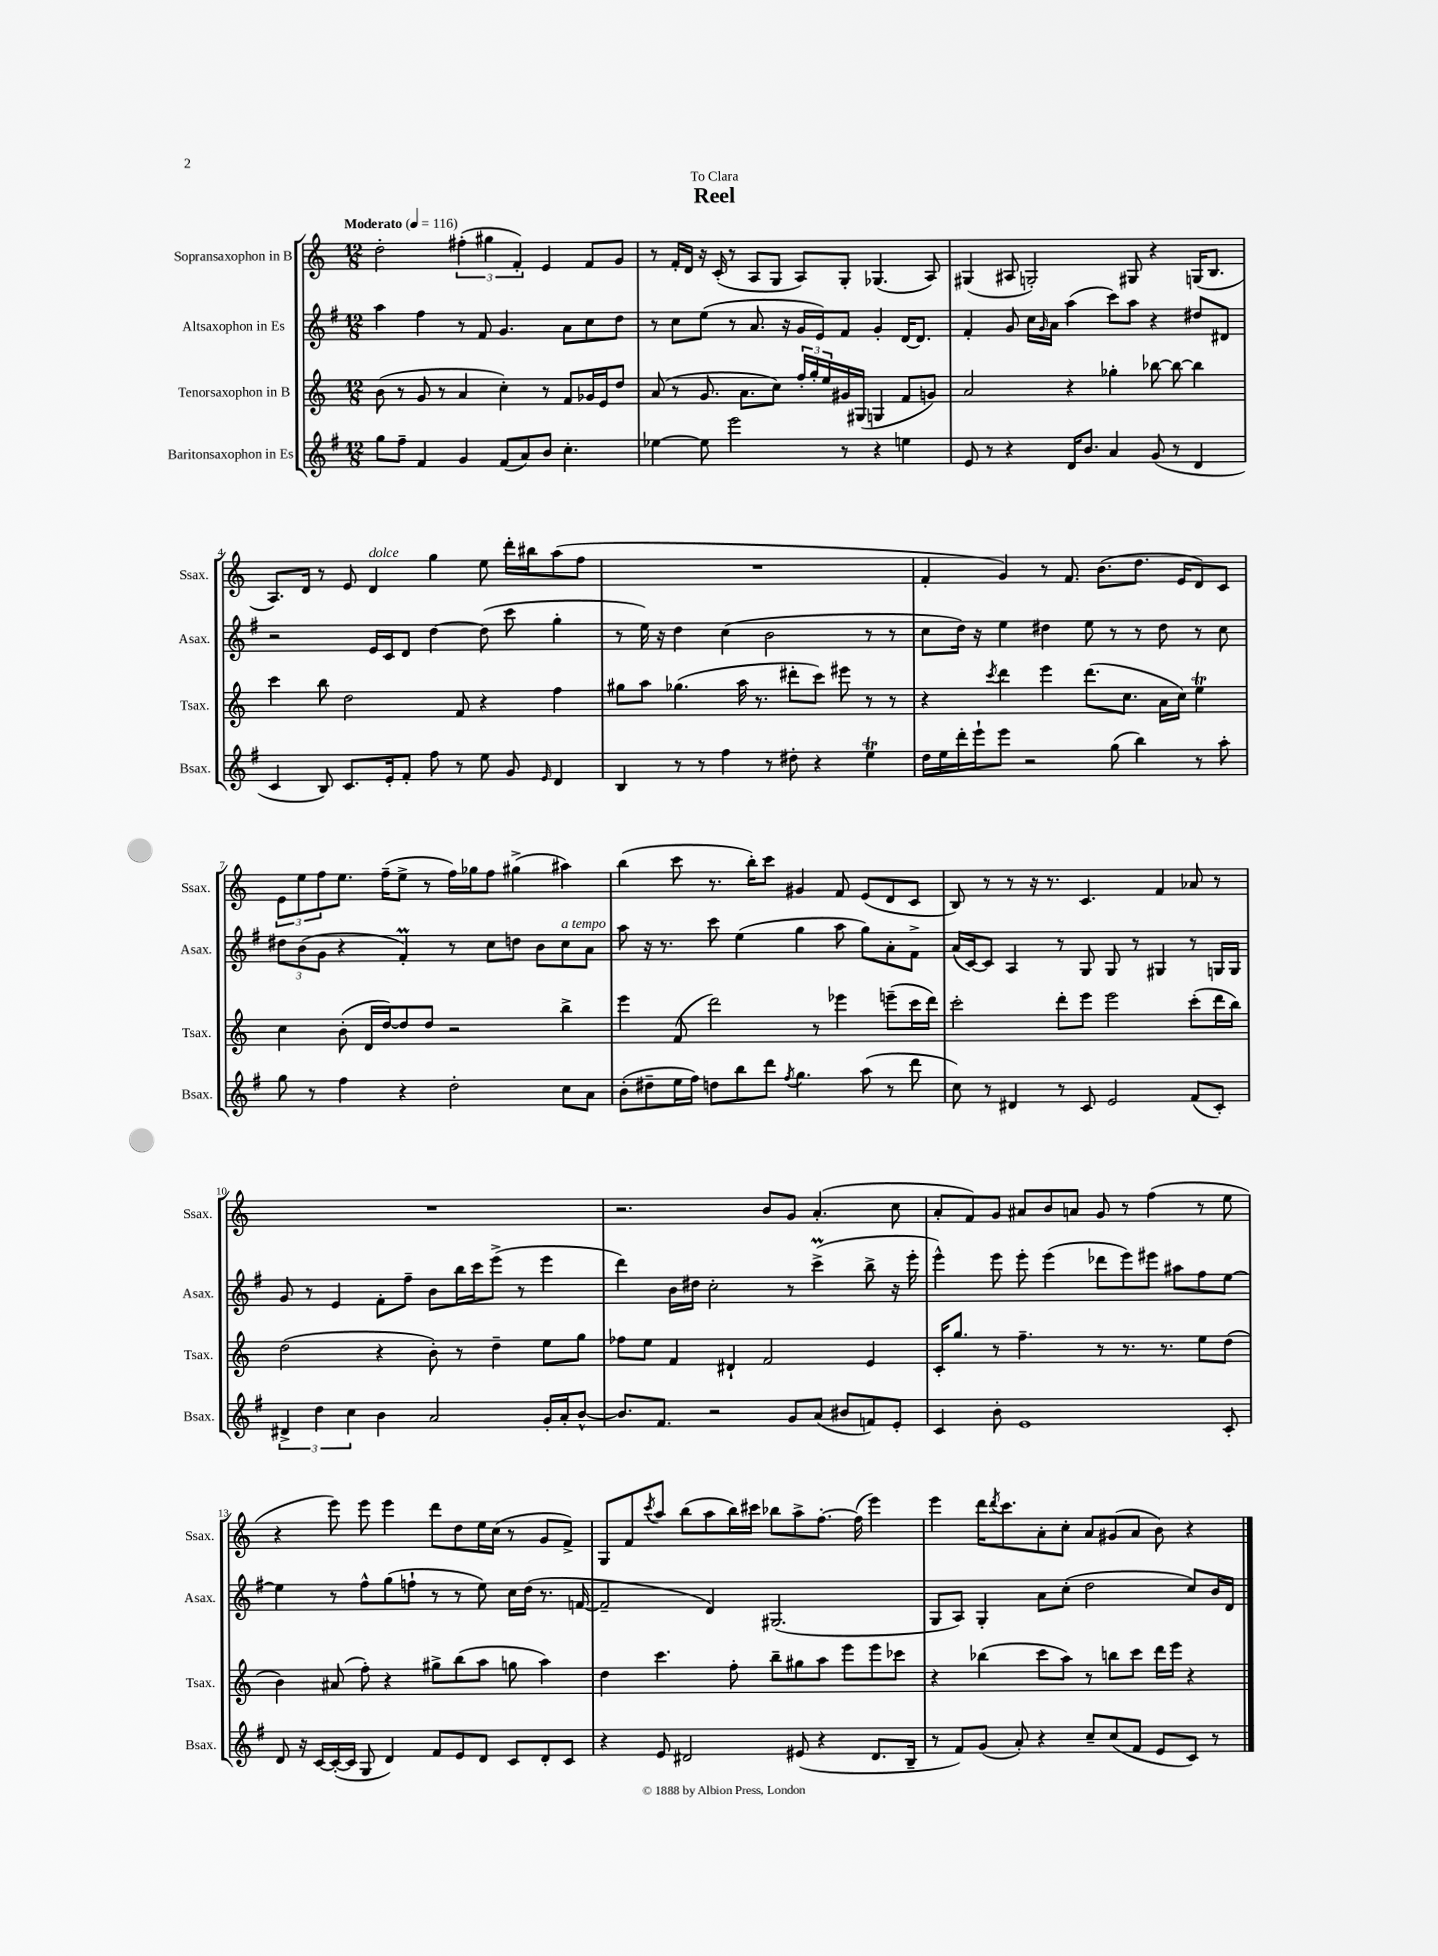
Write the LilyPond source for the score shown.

\header { title = "Reel" dedication = "To Clara" }
<<
\new StaffGroup <<
\new Staff = "s0" \with { instrumentName = "Sopransaxophon in B" shortInstrumentName = "Ssax." } {
    \clef treble \key c \major \numericTimeSignature \time 12/8 \tempo "Moderato" 4 = 116
    d''2-. \tuplet 3/2 { fis''4-.( gis''4 f'4-.) } e'4 f'8 g'8 |
    r8 f'16-. d'16 r16 c'16-.( r8 a8 g8 a8) g8-. ges4.( a8) |
    gis4( ais8 g2-.) gis8 r4 g16( b8. |
    a8.) d'16 r8 e'8 d'4^\markup { \italic "dolce" } g''4 e''8 d'''16-. bis''16 a''8( f''8 |
    R1. |
    f'4-. g'4) r8 f'8. b'8.( d''8. e'16 d'8) c'8 |
    \tuplet 3/2 { e'8 e''8 f''8 } e''8. f''16--( e''8-> r8 f''16) ges''16 f''8 gis''4->( ais''4) |
    b''4( c'''8 r8. b''16-.) c'''8 gis'4 f'8 e'8( d'8 c'8 |
    b8) r8 r8 r16 r8. c'4. f'4 aes'8 r8 |
    R1. |
    r2. b'8 g'8 a'4.-.( c''8 |
    a'8-. f'8) g'8 ais'8 b'8 a'8 g'8 r8 f''4( r8 e''8 |
    r4 e'''8) e'''8 e'''4 d'''8 d''8 e''16 c''16( r8 g'8 f'8->) |
    g8 f'8 \acciaccatura { c'''8 } a''8 b''8( a''8 b''16) cis'''16 bes''8 a''8-> f''8.~-. f''16( e'''4) |
    e'''4 d'''16 \acciaccatura { d'''8 } c'''8. a'8-. c''8-. a'8 gis'8( a'8 b'8) r4 \bar "|." |
}
\new Staff = "s1" \with { instrumentName = "Altsaxophon in Es" shortInstrumentName = "Asax." } {
    \clef treble \key g \major \numericTimeSignature \time 12/8
    a''4 fis''4 r8 fis'8 g'4. a'8 c''8 d''8 |
    r8 c''8 e''8( r8 a'8. r16 g'16 e'16) fis'8 g'4-. d'16~ d'8. |
    fis'4-. g'8 c''16 \grace { g'16 } a'16 a''4( c'''8) a''8 r4 dis''8 dis'8 |
    r2 e'16 c'16 d'8 d''4~ d''8( c'''8 g''4-. |
    r8 e''16) r16 d''4 c''4( b'2 r8 r8 |
    c''8 d''16) r16 e''4 dis''4 e''8 r8 r8 dis''8 r8 c''8 |
    \tuplet 3/2 { dis''8 b'8( g'8 } r4 fis'4-.\prall) r8 c''8 d''8 b'8 c''8^\markup { \italic "a tempo" } a'8 |
    a''8 r16 r8. c'''8 e''4( g''4 a''8 g''8) a'8-. fis'8-> |
    a'16( c'16~) c'8 a4 r8 g8 g8 r8 gis4 r8 g16 g16 |
    g'8 r8 e'4 fis'8-. fis''8-- b'8 b''16 c'''16 e'''8->( r8 e'''4 |
    d'''4) b'16 dis''16 c''2-. r8 c'''4->\prall( b''8-> r16 e'''16-. |
    e'''4-^) e'''8 e'''8-. e'''4( des'''8 e'''8) eis'''8 ais''8 fis''8 e''8~ |
    e''4 r8 fis''8-^ g''8( f''8-! r8 r8 e''8) c''16 d''16( r8. f'16~ |
    f'2-- d'4) gis2.( |
    g8 a8) g4-. a'8 c''8-.( d''2 c''8) b'16 d'16 \bar "|." |
}
\new Staff = "s2" \with { instrumentName = "Tenorsaxophon in B" shortInstrumentName = "Tsax." } {
    \clef treble \key c \major \numericTimeSignature \time 12/8
    b'8( r8 g'8 r8 a'4 c''4-.) r8 f'8 ges'16 e'16 d''8 |
    a'8( r8 g'8. a'8. c''8) \tuplet 3/2 { f''16-. g''16-. e''16 } gis'16 gis16( g4 f'8 g'8) |
    a'2 r4 ges''4-. bes''8~ bes''8~ bes''4 |
    c'''4 b''8 d''2 f'8 r4 f''4 |
    gis''8 a''8 ges''4.( a''16 r8. dis'''8-. c'''8) eis'''8 r8 r8 |
    r4 \acciaccatura { c'''8 } d'''4 e'''4 d'''8.( c''8. a'16 c''16) e''4\trill |
    c''4 b'8-.( d'16 d''16~) d''8 d''8 r2 b''4-> |
    e'''4 f'8( d'''2) r8 ees'''4 e'''8--( c'''16 d'''16) |
    c'''2-. d'''8-. e'''8 e'''2 c'''8-.( d'''16 b''16) |
    d''2( r4 b'8-.) r8 d''4-- e''8 g''8 |
    fes''8 e''8 f'4 dis'4-! f'2 e'4 |
    c'16-. g''8. r8 f''4.-- r8 r8. r8. e''8 d''8( |
    b'4) ais'8( f''8-.) r4 gis''8-> b''8( a''8 g''8 a''4) |
    d''4 c'''4. f''8-. b''8-- gis''8 a''8 e'''8 e'''8 ces'''8 |
    r4 bes''4( c'''8 a''8) r8 b''8 c'''8 d'''16 e'''16 r4 \bar "|." |
}
\new Staff = "s3" \with { instrumentName = "Baritonsaxophon in Es" shortInstrumentName = "Bsax." } {
    \clef treble \key g \major \numericTimeSignature \time 12/8
    g''8 fis''8-- fis'4 g'4 fis'8( a'8) b'8 c''4.-. |
    ees''4~ ees''8 e'''2 r8 r4 e''4 |
    e'8 r8 r4 d'16 b'8. a'4 g'8( r8 d'4 |
    c'4 b8) c'8. e'16-. fis'8-. fis''8 r8 e''8 g'8 \grace { e'16 } d'4 |
    b4 r8 r8 fis''4 r8 dis''8-. r4 e''4\trill |
    d''16 e''16 d'''16-. e'''16-! e'''8 r2 g''8( b''4) r8 a''8-. |
    g''8 r8 fis''4 r4 d''2-. c''8 a'8 |
    b'8-.( dis''8-- e''16 fis''16) d''8 b''8 d'''8 \acciaccatura { fis''8 } g''4. a''8( r8 d'''8 |
    c''8) r8 dis'4 r8 c'8 e'2 fis'8( c'8-.) |
    \tuplet 3/2 { dis'4-> d''4 c''4 } b'4 a'2 g'16-. a'16-. b'8~-^ |
    b'8. fis'8. r2 g'8 a'8( bis'8 f'8) e'8-. |
    c'4 b'8-. e'1 c'8-. |
    d'8 r16 c'16~ c'16~-.( c'16 g8 d'4) fis'8 e'8 d'8 c'8 d'8-. c'8 |
    r4 e'8 dis'2 eis'8( r4 dis'8. b16-- |
    r8 fis'8) g'8( a'8-.) r4 c''8-- c''8( fis'8 e'8 c'8) r8 \bar "|." |
}
>>
>>
